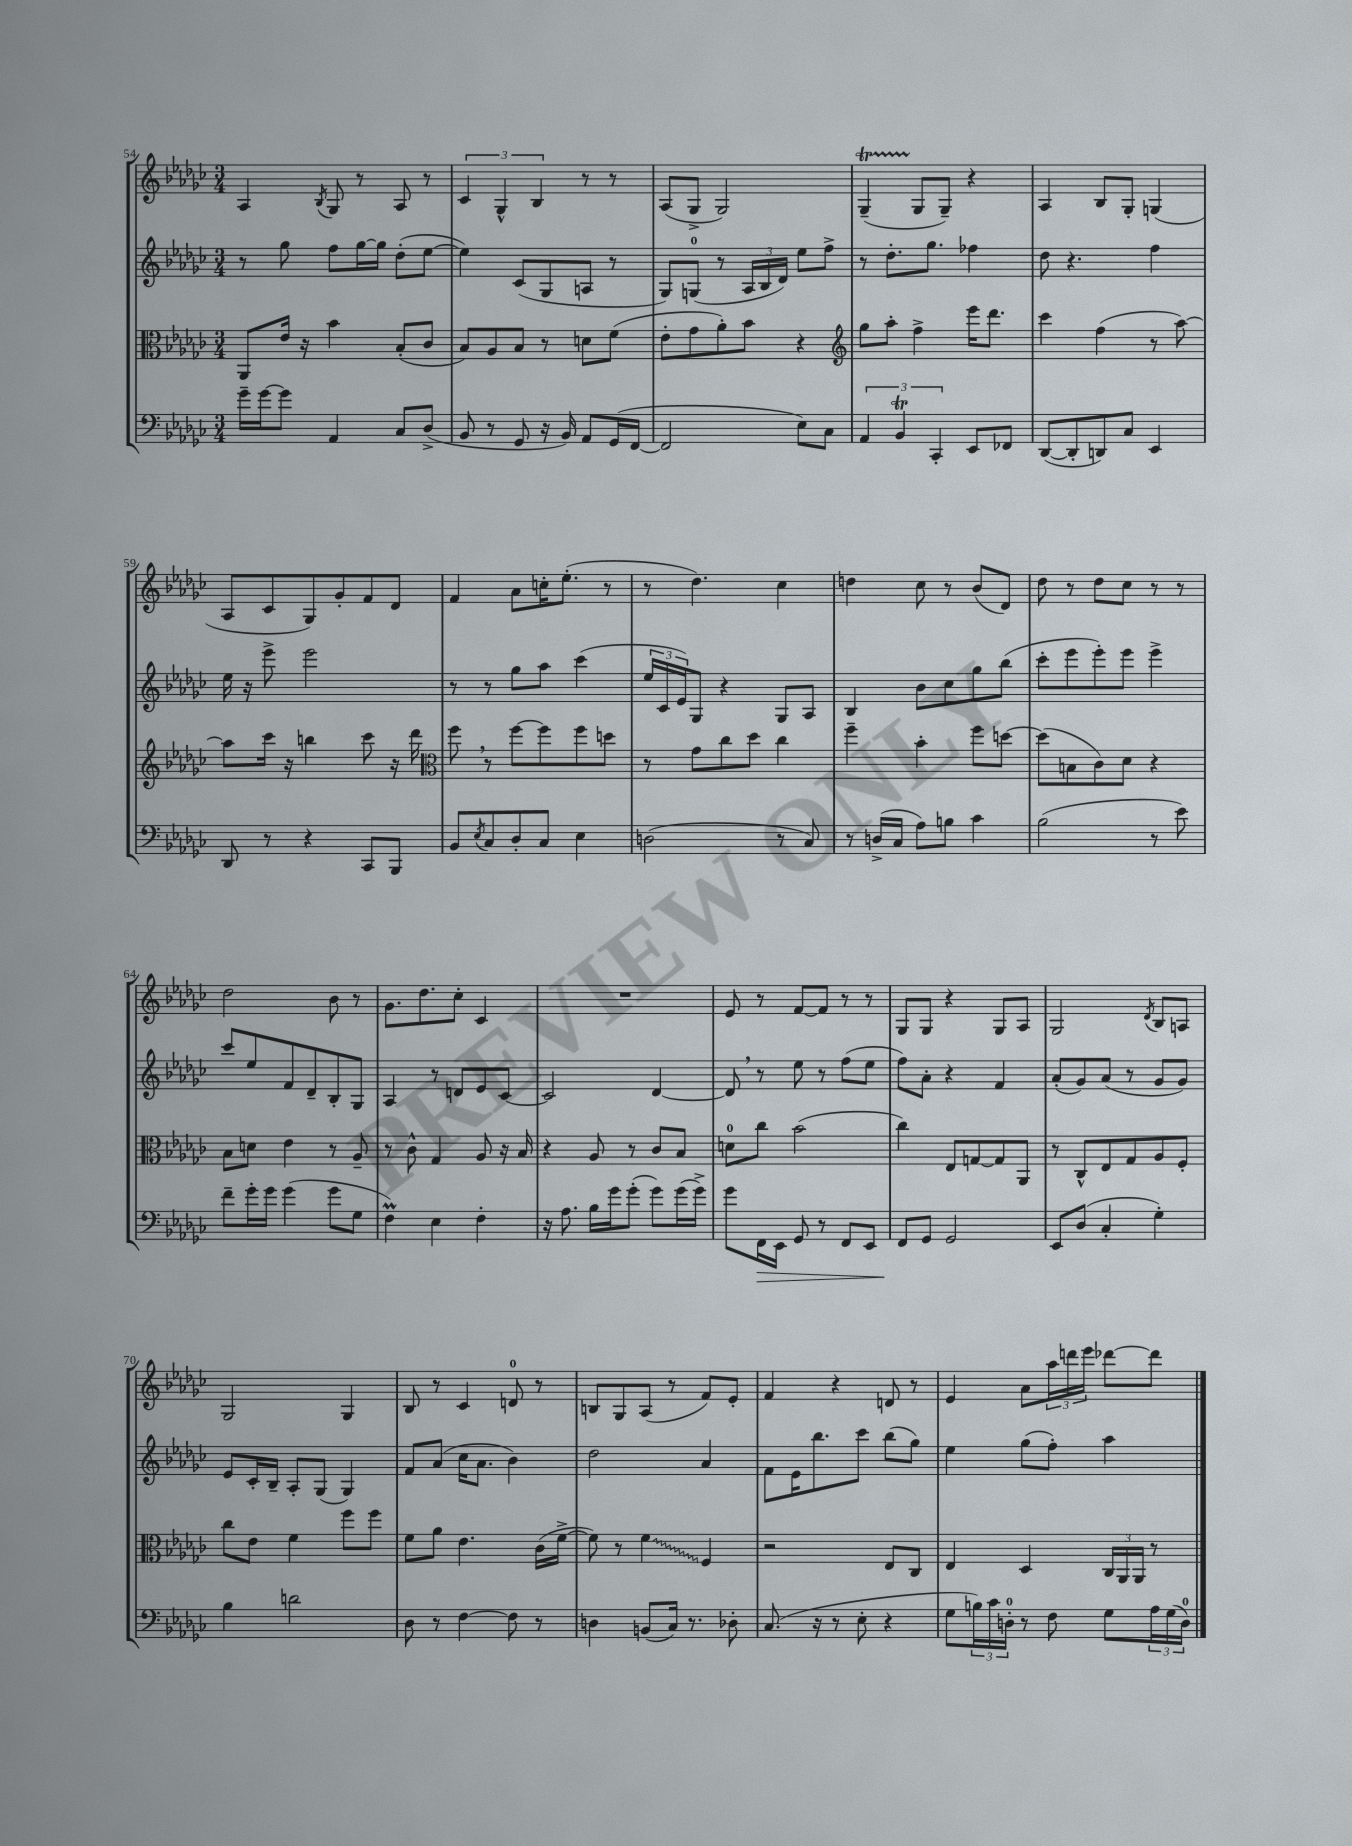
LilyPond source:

<<
\new StaffGroup <<
\new Staff = "s0" {
    \clef treble \key ges \major \numericTimeSignature \time 3/4
    aes4 \acciaccatura { bes8 } ges8 r8 aes8 r8 |
    \tuplet 3/2 { ces'4 ges4-^ bes4 } r8 r8 |
    aes8( ges8-> ges2) |
    ges4--\startTrillSpan( ges8\stopTrillSpan ges8--) r4 |
    aes4 bes8 ges8-. g4( |
    aes8 ces'8 ges8) ges'8-. f'8 des'8 |
    f'4 aes'8 c''16-. ees''8.-.( r8 |
    r8 des''4.) ces''4 |
    d''4 ces''8 r8 bes'8( des'8) |
    des''8 r8 des''8 ces''8 r8 r8 |
    des''2 bes'8 r8 |
    ges'8. des''8. ces''8-. ces'4 |
    R2. |
    ees'8 r8 f'8~ f'8 r8 r8 |
    ges8 ges8 r4 ges8 aes8 |
    ges2 \acciaccatura { des'8 } bes8 a8 |
    ges2 ges4 |
    bes8 r8 ces'4 d'8-0 r8 |
    b8 ges8 aes8( r8 f'8) ees'8-. |
    f'4 r4 d'8 r8 |
    ees'4 aes'8 \tuplet 3/2 { aes''16 d'''16 ees'''16 } des'''8~ des'''8 \bar "|." |
}
\new Staff = "s1" {
    \clef treble \key ges \major \numericTimeSignature \time 3/4
    r8 ges''8 f''8 ges''16~ ges''16 des''8-.( ees''8~ |
    ees''4) ces'8( ges8 a8 r8 |
    ges8) g8-0( r8 \tuplet 3/2 { aes16 bes16 des'16) } ees''8 f''8-> |
    r8 des''8.-. ges''8. fes''4 |
    des''8 r4. f''4 |
    ees''16 r16 ees'''8-> ees'''2 |
    r8 r8 ges''8 aes''8 ces'''4( |
    \tuplet 3/2 { ees''16 ces'16 ees'16) } ges8 r4 ges8 aes8 |
    bes4 bes'8 ces''8 ges''8 bes''8( |
    ces'''8-. ees'''8 ees'''8-.) ees'''8 ees'''4-> |
    ces'''8 ees''8 f'8 des'8-- bes8-. ges8 |
    aes4 r8 d'8 ees'8 ces'8~ |
    ces'2 des'4~ |
    des'8 \breathe r8 ees''8 r8 f''8( ees''8 |
    f''8) aes'8-. r4 f'4 |
    aes'8-.( ges'8) aes'8( r8 ges'8 ges'8) |
    ees'8 ces'16-. bes16-- aes8-. ges8( ges4) |
    f'8 aes'8( ces''16 aes'8. bes'4) |
    des''2 aes'4 |
    f'8 ees'16 bes''8. ces'''8 bes''8( ges''8) |
    ees''4 ges''8( f''8-.) aes''4 \bar "|." |
}
\new Staff = "s2" {
    \clef alto \key ges \major \numericTimeSignature \time 3/4
    aes,8 ees'16 r16 bes'4 bes8-.( ces'8 |
    bes8) aes8 bes8 r8 d'8 f'8( |
    ees'8-. ges'8 aes'8-.) bes'8 r4 |
    \clef treble ges''8 aes''8-. f''4-> ees'''16 des'''8. |
    ces'''4 f''4( r8 aes''8~) |
    aes''8 ces'''16 r16 b''4 ces'''8 r16 des'''16 |
    \clef alto f''8 \breathe r8 f''8~ f''8 f''8 d''8 |
    r8 ges'8 ces''8 des''8 ces''4 |
    f''4-- bes'4-. f''8 d''8~ |
    d''8( b8 ces'8) des'8 r4 |
    bes8 d'8 ees'4 r8 aes8-- |
    r8 ces'8-^ ges4 aes8 r16 bes16 |
    r4 aes8 r8 ces'8 bes8 |
    d'8-0 ces''8 bes'2( |
    ces''4) ees8 g8~ g8 aes,8 |
    r8 ces8-^ ees8 ges8 aes8 f8-. |
    ces''8 ees'8 f'4 f''8 f''8 |
    f'8 aes'8 ees'4. ces'16( f'16~-> |
    f'8) r8 \once \override Glissando.style = #'zigzag f'4\glissando f4 |
    r2 ees8 ces8 |
    ees4 des4 \tuplet 3/2 { ces16 aes,16 aes,16 } r8 \bar "|." |
}
\new Staff = "s3" {
    \clef bass \key ges \major \numericTimeSignature \time 3/4
    ges'16-- ges'16~ ges'8 aes,4 ces8 des8->( |
    bes,8 r8 ges,8 r16 bes,16) aes,8 ges,16( f,16~ |
    f,2 ees8) ces8 |
    \tuplet 3/2 { aes,4 bes,4\trill ces,4-. } ees,8 fes,8 |
    des,8~( des,8-. d,8) ces8 ees,4 |
    des,8 r8 r4 ces,8 bes,,8 |
    bes,8 \acciaccatura { ees8 } ces8 des8-. ces8 ees4 |
    d2( r8 ces8) |
    r8 d16->( ces16 aes8) b8 ces'4 |
    bes2( r8 ees'8) |
    f'8-- ges'16-. ges'16 ges'4( ges'8 ges8 |
    f4\prall) ees4 f4-. |
    r16 aes8. bes16 ges'16 ges'8-.( ges'8) ges'16( ges'16->) |
    ges'8 f,16\> ees,16 ges,8 r8 f,8 ees,8 |
    f,8\! ges,8 ges,2 |
    ees,8 des8( ces4-. ges4-.) |
    bes4 d'2 |
    des8 r8 f4~ f8 r8 |
    d4 b,8( ces16) r8. des8-. |
    ces8.( r16 r8 ees8-. r4 |
    ges8 \tuplet 3/2 { b16) ces'16 d16-0-. } r8 f8 ges8 \tuplet 3/2 { aes16 ges16( d16-0) } \bar "|." |
}
>>
>>
\layout { \context { \Score currentBarNumber = #54 } }
